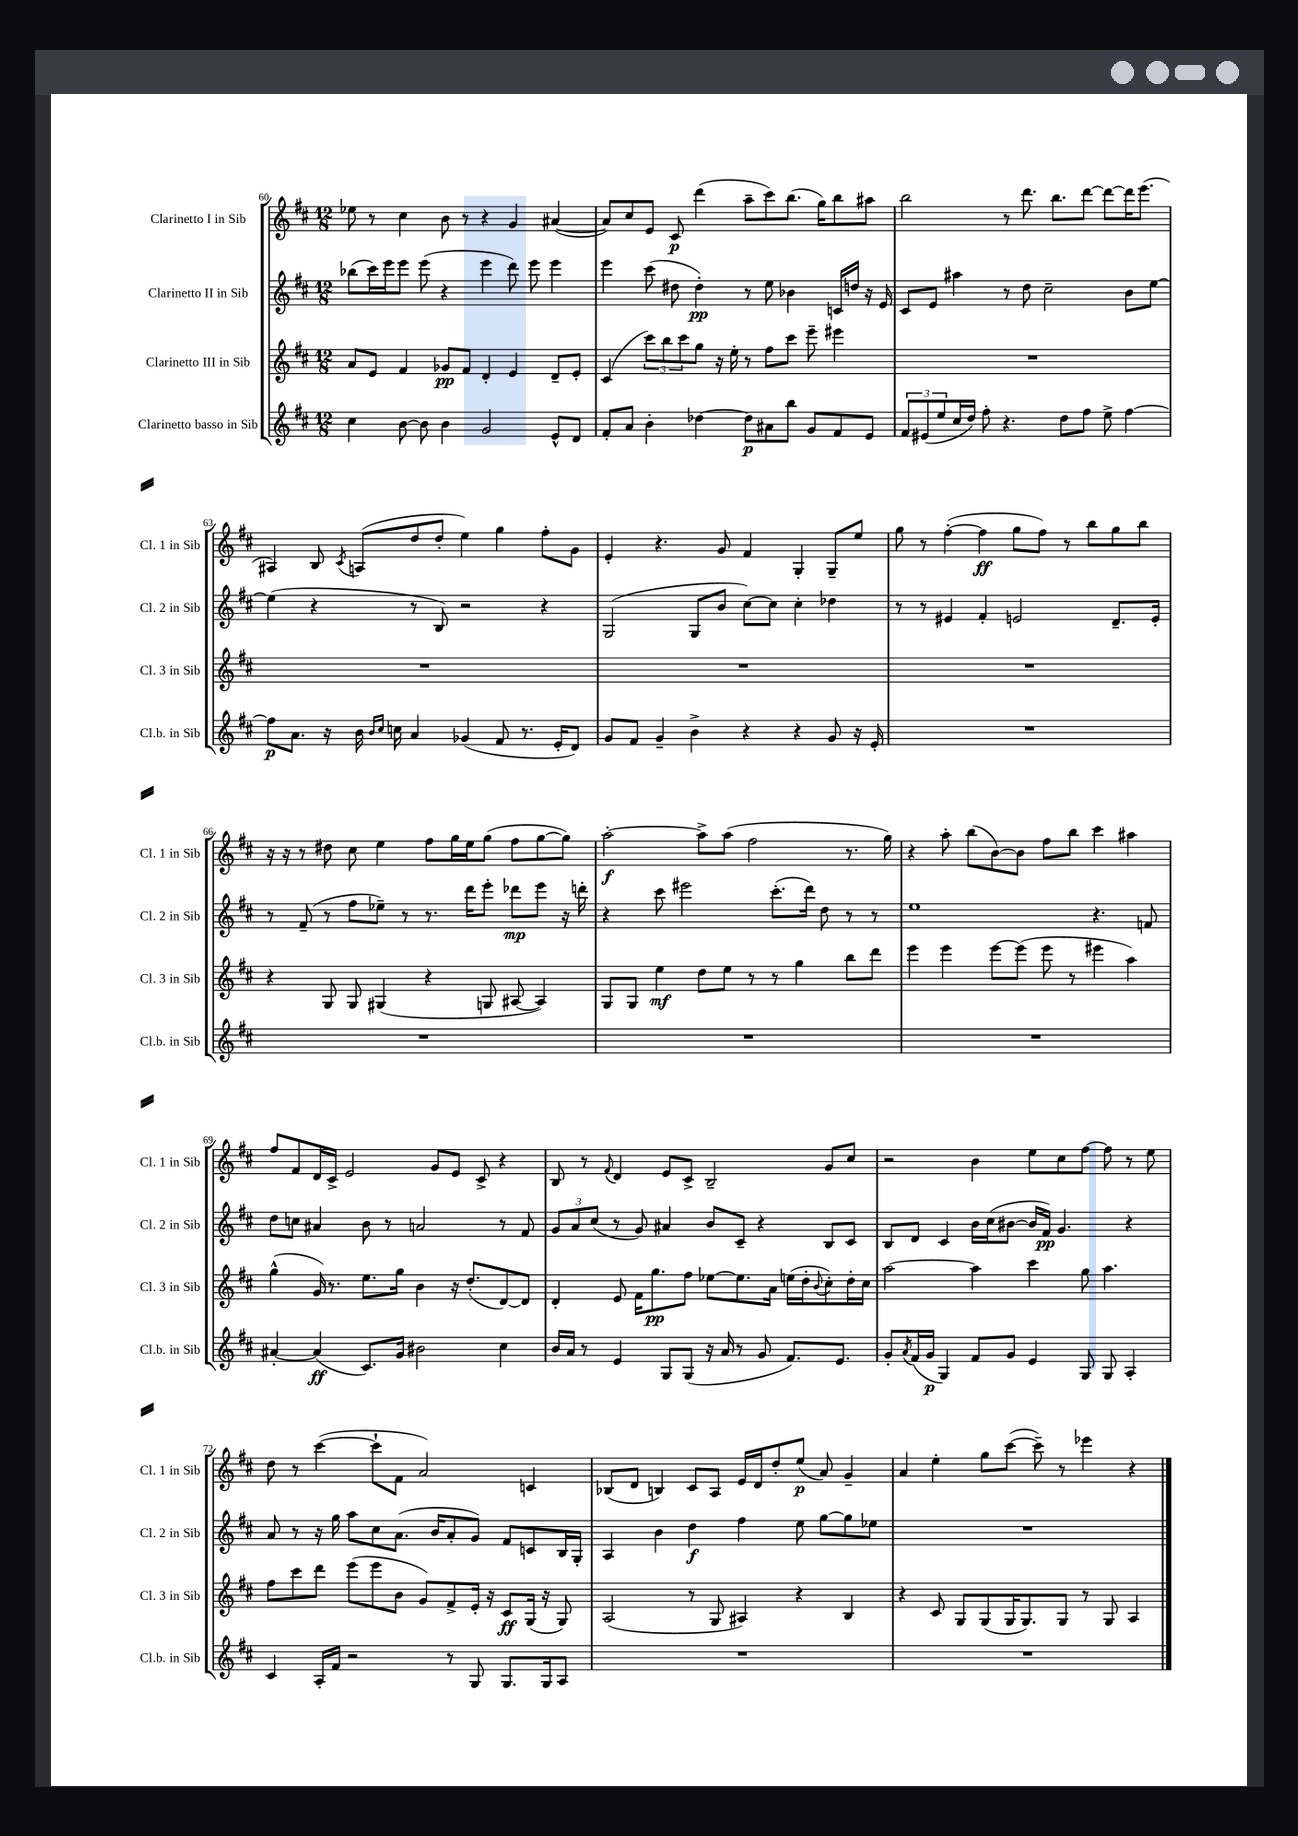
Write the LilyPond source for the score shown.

<<
\new StaffGroup <<
\new Staff = "s0" \with { instrumentName = "Clarinetto I in Sib" shortInstrumentName = "Cl. 1 in Sib" } {
    \clef treble \key d \major \numericTimeSignature \time 12/8
    ees''8 r8 cis''4 b'8 r8 r4 g'4 ais'4~( |
    ais'8) cis''8 e'8 cis'8\p d'''4( a''8-- cis'''8) b''8.( g''16) b''8 ais''8 |
    b''2 r8 d'''8. b''8. d'''8~ d'''8~ d'''16 e'''8.( |
    ais4) b8 \acciaccatura { cis'8 } a8( d''8 d''8-. e''4) g''4 fis''8-. g'8 |
    e'4-. r4. g'8 fis'4 g4-. g8-- e''8 |
    g''8 r8 fis''4~-.( fis''4\ff g''8 fis''8) r8 b''8 g''8 b''8 |
    r16 r16 r8 dis''8 cis''8 e''4 fis''8 g''16 e''16 g''8( fis''8 g''8~ g''8) |
    a''2~-.\f a''8-> a''8( fis''2 r8. g''16) |
    r4 a''8-. b''8( b'8~) b'8 fis''8 b''8 cis'''4 ais''4 |
    fis''8 fis'8 d'16 cis'16-> e'2 g'8 e'8 cis'8-> r4 |
    b8 r8 \appoggiatura { fis'8 } d'4 e'8 cis'8-> b2-- g'8 cis''8 |
    r2 b'4 e''8 cis''8 fis''8~ fis''8 r8 e''8 |
    d''8 r8 cis'''4~( cis'''8-! fis'8 a'2) c'4 |
    bes8( d'8 b4) cis'8 a8 e'16 d'16 d''8-. e''8\p( a'8) g'4-- |
    a'4 e''4-. g''8 cis'''8~( cis'''8--) r8 ees'''4 r4 \bar "|." |
}
\new Staff = "s1" \with { instrumentName = "Clarinetto II in Sib" shortInstrumentName = "Cl. 2 in Sib" } {
    \clef treble \key d \major \numericTimeSignature \time 12/8
    bes''8( cis'''16) e'''16 e'''8 e'''8( r4 e'''4 d'''8) e'''8 e'''4 |
    e'''4 cis'''8( dis''8 dis''4-.\pp) r8 e''8 bes'4 c'16 d''16 r16 e'16 |
    cis'8 e'8 ais''4 r8 d''8 cis''2-- b'8 e''8~ |
    e''4( r4 r8 b8) r2 r4 |
    g2( g8 b'8 cis''8~) cis''8 cis''4-. des''4 |
    r8 r8 eis'4 fis'4-. e'2 d'8.-- e'16-. |
    r8 fis'8--( r8 fis''8 ees''8--) r8 r8. d'''16 e'''8-. des'''8\mp e'''8 r16 d'''16-. |
    r4 cis'''8 eis'''2 cis'''8.-.( d'''16) d''8 r8 r8 |
    e''1 r4. f'8 |
    d''8 c''8 ais'4 b'8 r8 a'2 r8 fis'8 |
    \tuplet 3/2 { g'8 a'8 cis''8( } r8 g'8) ais'4 b'8 cis'8-- r4 b8 cis'8 |
    b8 d'8 cis'4 b'16 cis''16( bis'8~ bis'16 fis'16\pp) g'4. r4 |
    a'8 r8 r16 g''16 a''8 cis''8 a'8.( b'16 a'8-. g'8) fis'8 c'8 b16 g16-. |
    a4 b'4 d''4\f fis''4 e''8 g''8~ g''8 ees''8 |
    R1. \bar "|." |
}
\new Staff = "s2" \with { instrumentName = "Clarinetto III in Sib" shortInstrumentName = "Cl. 3 in Sib" } {
    \clef treble \key d \major \numericTimeSignature \time 12/8
    a'8 e'8 fis'4 ges'8\pp fis'8 d'4-. e'4 d'8-- e'8-. |
    cis'4( \tuplet 3/2 { cis'''8) b''8 cis'''8 } g''8 r16 e''16-. r8 fis''8 cis'''8 e'''8-- eis'''4 |
    R1. |
    R1. |
    R1. |
    R1. |
    r4 g8 g8 gis4( r4 g8 ais8~ ais4) |
    g8 g8 e''4\mf d''8 e''8 r8 r8 g''4 b''8 d'''8 |
    e'''4 e'''4 e'''8~ e'''8( e'''8 r8 eis'''4 a''4) |
    g''4-^( g'16) r8. e''8. g''16 b'4 r16 d''8.-.( d'8~) d'8 |
    d'4-. e'8 fis'16 g''8.\pp fis''8 ees''8~ ees''8. a'16 e''16( d''16-. \appoggiatura { b'8 } cis''8-.) d''16-. cis''16 |
    a''2~ a''4 cis'''4 g''8 a''4. |
    fis''8 cis'''8 d'''8 e'''8( e'''8 b'8 g'8) fis'8-> e'16-. r16 cis'8\ff g16( r16 g8) |
    a2( r8 g8 ais4) r4 b4 |
    r4 cis'8 g8 g8( g16 g8.) g8 r8 g8 a4 \bar "|." |
}
\new Staff = "s3" \with { instrumentName = "Clarinetto basso in Sib" shortInstrumentName = "Cl.b. in Sib" } {
    \clef treble \key d \major \numericTimeSignature \time 12/8
    cis''4 b'8~ b'8 b'4 g'2 e'8-^ d'8 |
    fis'8-. a'8 b'4-. des''4~ des''8\p ais'8 b''8 g'8 fis'8 e'8 |
    \tuplet 3/2 { fis'8 eis'8( e''8 } cis''16 d''16) fis''8-. r4. d''8 fis''8 e''8-> fis''4~ |
    fis''8\p a'8. r16 b'16 \grace { b'16 cis''16 } c''16 a'4 ges'4( fis'8 r8. e'16-. d'8) |
    g'8 fis'8 g'4-- b'4-> r4 r4 g'8 r16 e'16-. |
    R1. |
    R1. |
    R1. |
    R1. |
    ais'4~-. ais'4\ff( cis'8.) g'16 bis'2 cis''4 |
    b'16 a'16 r8 e'4 g8 g8( r16 a'16 r8 g'8 fis'8.) e'8. |
    g'8-. \acciaccatura { a'8 } fis'16( g'16\p g4) fis'8 g'8 e'4 g8 g8 a4-. |
    cis'4 a16-. fis'16 r2 r8 g8 g8. g16 a8 |
    R1. |
    R1. \bar "|." |
}
>>
>>
